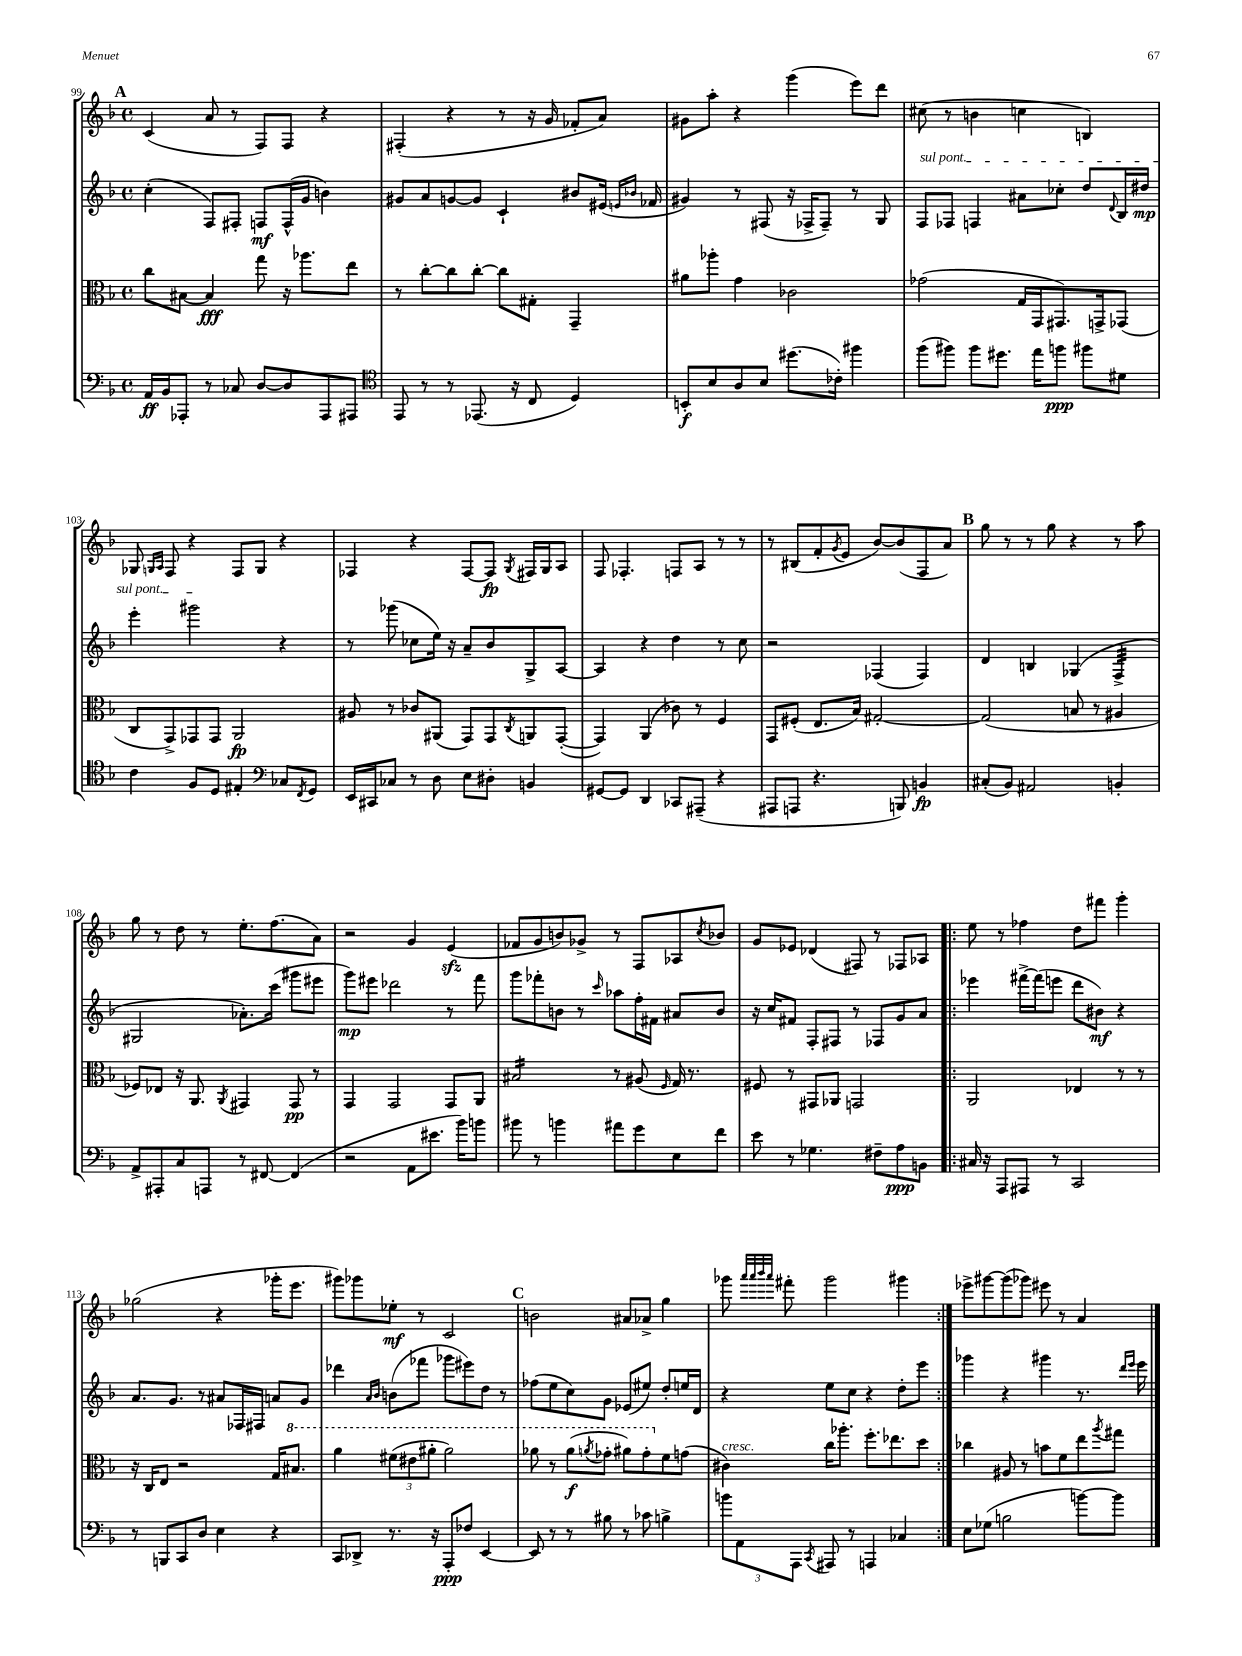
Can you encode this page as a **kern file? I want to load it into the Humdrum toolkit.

**kern	**kern	**kern	**kern
*staff4	*staff3	*staff2	*staff1
*clefF4	*clefC3	*clefG2	*clefG2
*k[b-]	*k[b-]	*k[b-]	*k[b-]
*M4/4	*M4/4	*M4/4	*M4/4
*met(c)	*met(c)	*met(c)	*met(c)
16AA	8cc	(4cc'	(4c
16BB-	.	.	.
8AAA-'	[8B#	.	.
8r	4B#]	8F)	8a
8C-	.	8F#'	8r
[8D	8gg	8F	8F)
8D]	16r	(16F^^	8F
.	8.aa-	16g	.
8AAA-	.	4b)	4r
8AAA#	8ee	.	.
=	=	=	=
*clefC4	*	*	*
8EE	8r	8g#	(4F#'
8r	[8cc'	8a	.
8r	8cc]	[8g	4r
(8.EE-	[8cc'	8g]	.
.	8cc]	4c`	8r
16r	.	.	.
8C	8G#'	.	16r
.	.	.	16g
4D)	4GG~	8b#	8f-'
.	.	(16e#	8a)
.	.	16qqe	.
.	.	16qqb-	.
.	.	16f-	.
=	=	=	=
8BB'	8a#	4g#)	8g#
8B-	8aa-'	.	8aa'
8A	4g	8r	4r
8B-	.	(8F#	.
(8.dd#	2c-	16r	(4ggg
.	.	16F-^	.
.	.	8F-~)	.
16c-')	.	.	.
4ff#	.	8r	8eee)
.	.	8G	8ddd
=	=	=	=
(8ff	(2g-	8F	(8cc#
8ff#)	.	8F-	8r
8ff#	.	4F	4b
8.dd#	.	.	.
.	16G	8a#	4cc
16ee	16GG	.	.
8ff	8.GG#)	8cc-'	.
8ff#	.	8dd	4B)
.	16GG^	.	.
.	.	8qqd	.
8d#	(8GG-	16B-	.
.	.	16dd#	.
=	=	=	=
4c	8C	4eee'	8G-
.	.	.	16qqG
.	.	.	16qqA
.	8GG^)	.	8F
8F	8GG-	2ggg#	4r
8D	8GG-	.	.
4E#'	2AA	.	8F
.	.	.	8G
*clefF4	*	*	*
8C-	.	4r	4r
8qFF	.	.	.
8GG	.	.	.
=	=	=	=
16EE	8A#	8r	4F-
16CC#	.	.	.
8C-	8r	(8ggg-	.
8r	8c-	8cc-	4r
8D	(8AA#	16ee)	.
.	.	16r	.
8E	8GG)	8a~	[8F-
8D#'	8GG	8b-	8F-]
.	8qC	.	8qG
4BB	8AA	8G^	16F#
.	.	.	16G
.	([8GG'	[8A	8A
=	=	=	=
[8GG#	4GG])	4A]	8F
8GG#]	.	.	4.F-'
4DD	(4AA	4r	.
8CC-	8c-)	4dd	8F
(8AAA#~	8r	.	8A
4r	4F	8r	8r
.	.	8cc	8r
=	=	=	=
8AAA#	8GG	2r	8r
8AAA	(8F#'	.	(8B#
4.r	8.E	.	8f'
.	.	.	8qg
.	.	.	8e
.	16B-)	.	.
.	[2G#'	(4F-	[8b-)
8BBB)	.	.	(8b-]
4BB	.	4F-)	8F
.	.	.	8a)
=	=	=	=
(8C#'	(2G#]	4d	8gg
8BB-)	.	.	8r
2AA#	.	4B	8r
.	.	.	8gg
.	8B	(4G-	4r
.	8r	.	.
4BB'	4A#	4F^	8r
.	.	.	8aa
=	=	=	=
8AA^	8F-)	2G#	8gg
8AAA#'	8E-	.	8r
8C	16r	.	8dd
.	8.AA	.	.
8AAA	.	.	8r
.	8qAA	.	.
8r	4GG#	8.a-')	8.ee'
[8FF#	.	.	.
.	.	(16ccc	(8.ff
(4FF#]	8GG#	8ggg#	.
.	8r	8eee#	8a)
=	=	=	=
2r	4GG	8ggg)	2r
.	.	8eee#	.
.	2GG	2ddd-	.
8AA	.	.	4g
8.e#	.	.	.
.	8GG	8r	(4e
16b-)	.	.	.
8b	8AA	8fff	.
=	=	=	=
8b#	2B#	8ggg	8f-
8r	.	8fff-'	8g
4b	.	8b	8b)
.	.	8r	8g-^
.	.	16qqccc	.
8a#	8r	8aa-	8r
8g	(8A#	16ff'	8F
.	.	16f#	.
.	16qqF	.	.
8E	16G)	8a#	8A-
.	8.r	.	.
.	.	.	8qcc
8f	.	8b	8b-
=	=	=	=
8e	8F#	16r	8g
.	.	16cc	.
8r	8r	8f#	8e-
4.G-	8GG#	8F'	(4d-
.	8AA-	8F#	.
.	2GG	8r	8F#)
8F#~	.	8F-	8r
8A	.	8g	8F-
8BB	.	8a	8A-
=!|:	=!|:	=!|:	=!|:
16C#	2AA	4eee-	8ee
16r	.	.	.
8AAA	.	.	8r
8AAA#	.	[16fff#^	4ff-
.	.	(16fff#]	.
8r	.	8eee	.
2CC	4E-	8ddd	8dd
.	.	8b#)	8fff#
.	8r	4r	4ggg'
.	8r	.	.
=	=	=	=
8r	16r	8.a	(2gg-
.	16C	.	.
8BBB	8E	.	.
.	.	8.g	.
8CC	2r	.	.
8D	.	8r	.
4E	.	8a#	4r
.	.	16F-	.
.	.	16F#	.
4r	16G	8a	16ggg-'
.	8.b#	.	8.eee
.	.	8g	.
=	=	=	=
8CC	4aa	4ddd-	8ggg#)
8DD-^	.	.	8ggg-
.	.	16qqa	.
.	.	16qqb-	.
8.r	(12ff#	(8b	8ee-'
.	12ee#	.	.
.	.	8fff-	8r
.	12aa#'	.	.
16r	.	.	.
8AAA'	2aa#)	8ggg-	2c
8F-	.	8eee#)	.
[4EE	.	8dd	.
.	.	8r	.
=	=	=	=
8EE]	8aa-	(8ff-	2b
8r	8r	8ee	.
8r	(8aa-	8cc)	.
.	8qaa	.	.
8B#	8gg-'	8g	.
8r	8aa#)	(8e-	8a#
8c-	8gg-'	8ee#)	8a-^
4B^	8f	8dd'	4gg
.	(8g	16ee	.
.	.	16d	.
=	=	=	=
12b	4c#)	4r	8ggg-
12AA	.	.	.
.	.	.	32qqaaa
.	.	.	32qqaaa
.	.	.	32qqbbb-
.	.	.	32qqaaa
.	.	.	8fff#'
12AAA	.	.	.
8qCC	.	.	.
8AAA#	16cc	8ee	2ggg-
.	8.aa-'	.	.
8r	.	8cc	.
4AAA	8.ff'	4r	.
.	8.ee-	.	.
4C-	.	8dd'	4ggg#
.	8dd	8eee	.
=:|!	=:|!	=:|!	=:|!
8E	4cc-	4ggg-	8eee-^
(8G-	.	.	[8ggg#
2B	8A#	4r	(8ggg#]
.	8r	.	8ggg-)
.	8b	4ggg#	8eee#
.	8f	.	8r
[8b)	8ee	8.r	4a
.	8qaa	.	.
8b]	8gg#	.	.
.	.	16qqddd	.
.	.	16qqeee	.
.	.	16eee	.
==	==	==	==
*-	*-	*-	*-
